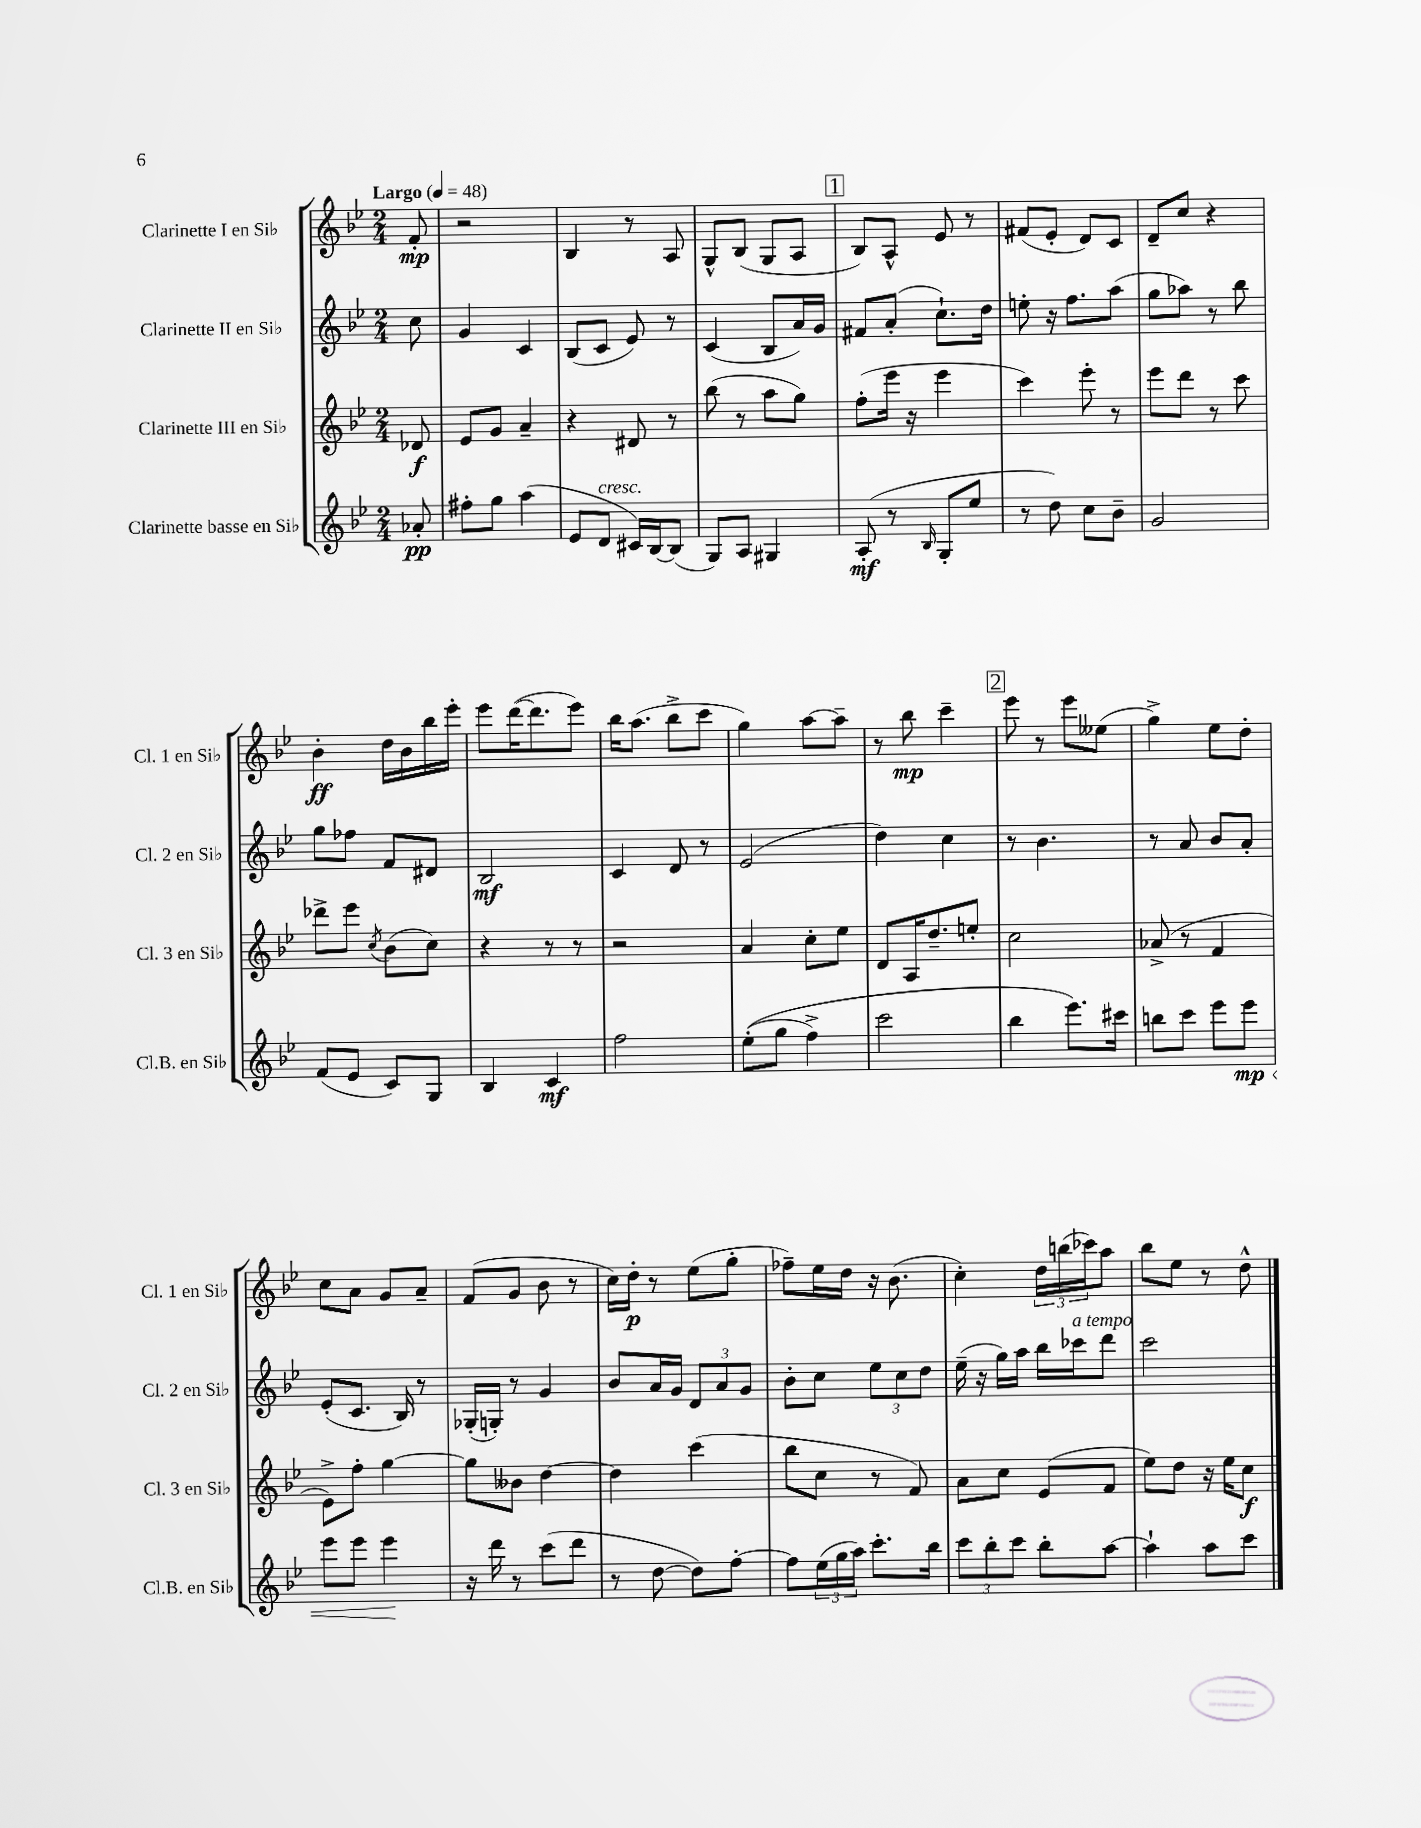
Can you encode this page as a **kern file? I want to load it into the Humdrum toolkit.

**kern	**dynam	**kern	**dynam	**kern	**dynam	**kern	**dynam
*part4	*part4	*part3	*part3	*part2	*part2	*part1	*part1
*staff4	*staff4	*staff3	*staff3	*staff2	*staff2	*staff1	*staff1
*I"Clarinette basse en Si♭	*	*I"Clarinette III en Si♭	*	*I"Clarinette II en Si♭	*	*I"Clarinette I en Si♭	*
*I'Cl.B. en Si♭	*	*I'Cl. 3 en Si♭	*	*I'Cl. 2 en Si♭	*	*I'Cl. 1 en Si♭	*
*clefG2	*	*clefG2	*	*clefG2	*	*clefG2	*
*k[b-e-]	*	*k[b-e-]	*	*k[b-e-]	*	*k[b-e-]	*
*M2/4	*	*M2/4	*	*M2/4	*	*M2/4	*
*MM48	*	*MM48	*	*MM48	*	*MM48	*
=	=	=	=	=	=	=	=
!	!	!	!	!	!	!LO:TX:a:B:t=Largo	!
8a-X'/	pp	8d-X/	f	8cc\	.	8f'/	mp
=1	=1	=1	=1	=1	=1	=1	=1
8ff#X'\L	.	8e-/L	.	4g/	.	2r	.
8gg\J	.	8g/J	.	.	.	.	.
(4aa\	.	4a~/	.	4c/	.	.	.
=2	=2	=2	=2	=2	=2	=2	=2
8e-/L	.	4r	.	(8B-/L	.	4B-/	.
!LO:TX:a:i:t=cresc.	!	!	!	!	!	!	!
8d/J	.	.	.	8c/J	.	.	.
16c#X/LL)	.	8d#X/	.	8e-/)	.	8r	.
[16B-/J	.	.	.	.	.	.	.
(8B-/J]	.	8r	.	8r	.	8A/	.
=3	=3	=3	=3	=3	=3	=3	=3
8G/L)	.	(8bb-\	.	(4c/	.	8G^^/L	.
8A/J	.	8r	.	.	.	(8B-/J	.
4G#X/	.	8aa\L	.	8B-/L	.	8G/L	.
.	.	8gg\J)	.	16a/L)	.	8A/J	.
.	.	.	.	16g/JJ	.	.	.
!!LO:REH:place=s1:t=1
=4	=4	=4	=4	=4	=4	=4	=4
(8A'/	mf	(8ff'\L	.	8f#X/L	.	8B-/L)	.
8r	.	16eee-\Jk	.	(8a'/J	.	8A^^/J	.
.	.	16r	.	.	.	.	.
16qqB-/	.	.	.	.	.	.	.
8G'/L	.	4eee-\	.	8.cc`\L)	.	8e-/	.
8ee-/J	.	.	.	.	.	8r	.
.	.	.	.	16dd\Jk	.	.	.
=5	=5	=5	=5	=5	=5	=5	=5
8r	.	4ccc\)	.	8een'\	.	(8f#X/L	.
8dd\)	.	.	.	16r	.	8e-'/J	.
.	.	.	.	8.ff\L	.	.	.
8cc\L	.	8eee-'\	.	.	.	8d/L)	.
8b-~\J	.	8r	.	(8aa\J	.	8c/J	.
=6	=6	=6	=6	=6	=6	=6	=6
2g/	.	8eee-\L	.	8gg\L	.	8d~/L	.
.	.	8ddd\J	.	8aa-X\J)	.	8cc/J	.
.	.	8r	.	8r	.	4r	.
.	.	8ccc\	.	8bb-\	.	.	.
!!LO:LB:g=z
=7	=7	=7	=7	=7	=7	=7	=7
(8f/L	.	8ddd-X^\L	.	8gg\L	.	4b-'\	ff
8e-/J	.	8eee-\J	.	8ff-X\J	.	.	.
.	.	8qcc/	.	.	.	.	.
8c/L)	.	(8b-\L	.	8f/L	.	16dd\LL	.
.	.	.	.	.	.	16b-\	.
8G/J	.	8cc\J)	.	8d#X/J	.	16bb-\	.
.	.	.	.	.	.	16eee-'\JJ	.
=8	=8	=8	=8	=8	=8	=8	=8
4B-/	.	4r	.	2B-/	mf	8eee-\L	.
.	.	.	.	.	.	([16ddd\K	.
.	.	.	.	.	.	8.ddd\]	.
4c/	mf	8r	.	.	.	.	.
.	.	8r	.	.	.	8eee-\J)	.
=9	=9	=9	=9	=9	=9	=9	=9
2ff\	.	2r	.	4c/	.	16bb-\KL	.
.	.	.	.	.	.	(8.aa\J	.
.	.	.	.	8d/	.	8bb-^\L	.
.	.	.	.	8r	.	8ccc\J	.
=10	=10	=10	=10	=10	=10	=10	=10
((8ee-'\L	.	4a/	.	(2e-/	.	4gg\)	.
8gg\J	.	.	.	.	.	.	.
4ff^\)	.	8cc'\L	.	.	.	[8aa\L	.
.	.	8ee-\J	.	.	.	8aa~\J]	.
=11	=11	=11	=11	=11	=11	=11	=11
2ccc\	.	8d/L	.	4dd\)	.	8r	.
.	.	16A/K	.	.	.	8bb-\	mp
.	.	8.dd~/	.	.	.	.	.
.	.	.	.	4cc\	.	4ccc~\	.
.	.	8een'/J	.	.	.	.	.
!!LO:REH:place=s1:t=2
=12	=12	=12	=12	=12	=12	=12	=12
4bb-\	.	2cc\	.	8r	.	8eee-\	.
.	.	.	.	4.b-\	.	8r	.
8.eee-\L)	.	.	.	.	.	8eee-\L	.
.	.	.	.	.	.	(8ee--X\J	.
16ccc#X\Jk	.	.	.	.	.	.	.
=13	=13	=13	=13	=13	=13	=13	=13
8bbn\L	.	(8a-X^/	.	8r	.	4gg^\)	.
8ccc\J	.	8r	.	8a/	.	.	.
8eee-\L	.	4f/	.	8b-/L	.	8ee-\L	.
!	!LO:HP:b	!	!	!	!	!	!
8eee-\J	< mp	.	.	8a'/J	.	8dd'\J	.
!!LO:LB:g=z
=14	=14	=14	=14	=14	=14	=14	=14
8eee-\L	.	8e-^\L)	.	(8e-'/L	.	8cc\L	.
8eee-\J	.	8ff'\J	.	8.c/J	.	8a\J	.
4eee-\	.	[4gg\	.	.	.	8g/L	.
.	.	.	.	16B-/)	.	.	.
.	.	.	.	8r	.	8a~/J	.
.	[	.	.	.	.	.	.
=15	=15	=15	=15	=15	=15	=15	=15
16r	.	8gg\L]	.	(16G-X'/LL	.	(8f/L	.
16ddd\	.	.	.	16Gn'/JJ)	.	.	.
8r	.	8b--X\J	.	8r	.	8g/J	.
(8ccc\L	.	[4dd\	.	4g/	.	8b-\	.
8ddd\J	.	.	.	.	.	8r	.
=16	=16	=16	=16	=16	=16	=16	=16
8r	.	4dd\]	.	8b-/L	.	16cc\LL)	.
.	.	.	.	.	.	16dd'\JJ	p
[8dd\	.	.	.	16a/L	.	8r	.
.	.	.	.	16g/JJ	.	.	.
8dd\L])	.	(4ccc\	.	12d/L	.	(8ee-\L	.
.	.	.	.	12a/	.	.	.
[8ff'\J	.	.	.	.	.	8gg'\J	.
.	.	.	.	12g/J	.	.	.
=17	=17	=17	=17	=17	=17	=17	=17
8ff\L]	.	8bb-\L	.	8b-'\L	.	8ff-X~\L)	.
(24ee-\L	.	8cc\J	.	8cc\J	.	16ee-\L	.
24gg\	.	.	.	.	.	.	.
.	.	.	.	.	.	16dd\JJ	.
24aa\JJ)	.	.	.	.	.	.	.
8.ccc'\L	.	8r	.	12ee-\L	.	16r	.
.	.	.	.	.	.	(8.b-\	.
.	.	.	.	12cc\	.	.	.
.	.	8f/)	.	.	.	.	.
.	.	.	.	12dd\J	.	.	.
16bb-\Jk	.	.	.	.	.	.	.
=18	=18	=18	=18	=18	=18	=18	=18
12ccc\L	.	8a\L	.	(16ee-~\	.	4cc'\)	.
.	.	.	.	16r	.	.	.
12bb-'\	.	.	.	.	.	.	.
.	.	8cc\J	.	16gg\LL)	.	.	.
12ccc\J	.	.	.	.	.	.	.
.	.	.	.	16aa\JJ	.	.	.
8bb-'\L	.	(8e-/L	.	16bb-\LL	.	24dd\LL	.
.	.	.	.	.	.	(24bbn\	.
!	!	!	!	!LO:TX:a:i:t=a tempo	!	!	!
.	.	.	.	16ccc-X\J	.	.	.
.	.	.	.	.	.	24ccc-X\J)	.
[8aa\J	.	8f/J	.	8ddd\J	.	8aa\J	.
=19	=19	=19	=19	=19	=19	=19	=19
4aa`\]	.	8ee-\L)	.	2ccc\	.	8bb-\L	.
.	.	8dd\J	.	.	.	8ee-\J	.
8aa\L	.	16r	.	.	.	8r	.
.	.	16ee-\KL	.	.	.	.	.
8ccc\J	.	8cc\J	f	.	.	8dd^^\	.
==	==	==	==	==	==	==	==
*-	*-	*-	*-	*-	*-	*-	*-
